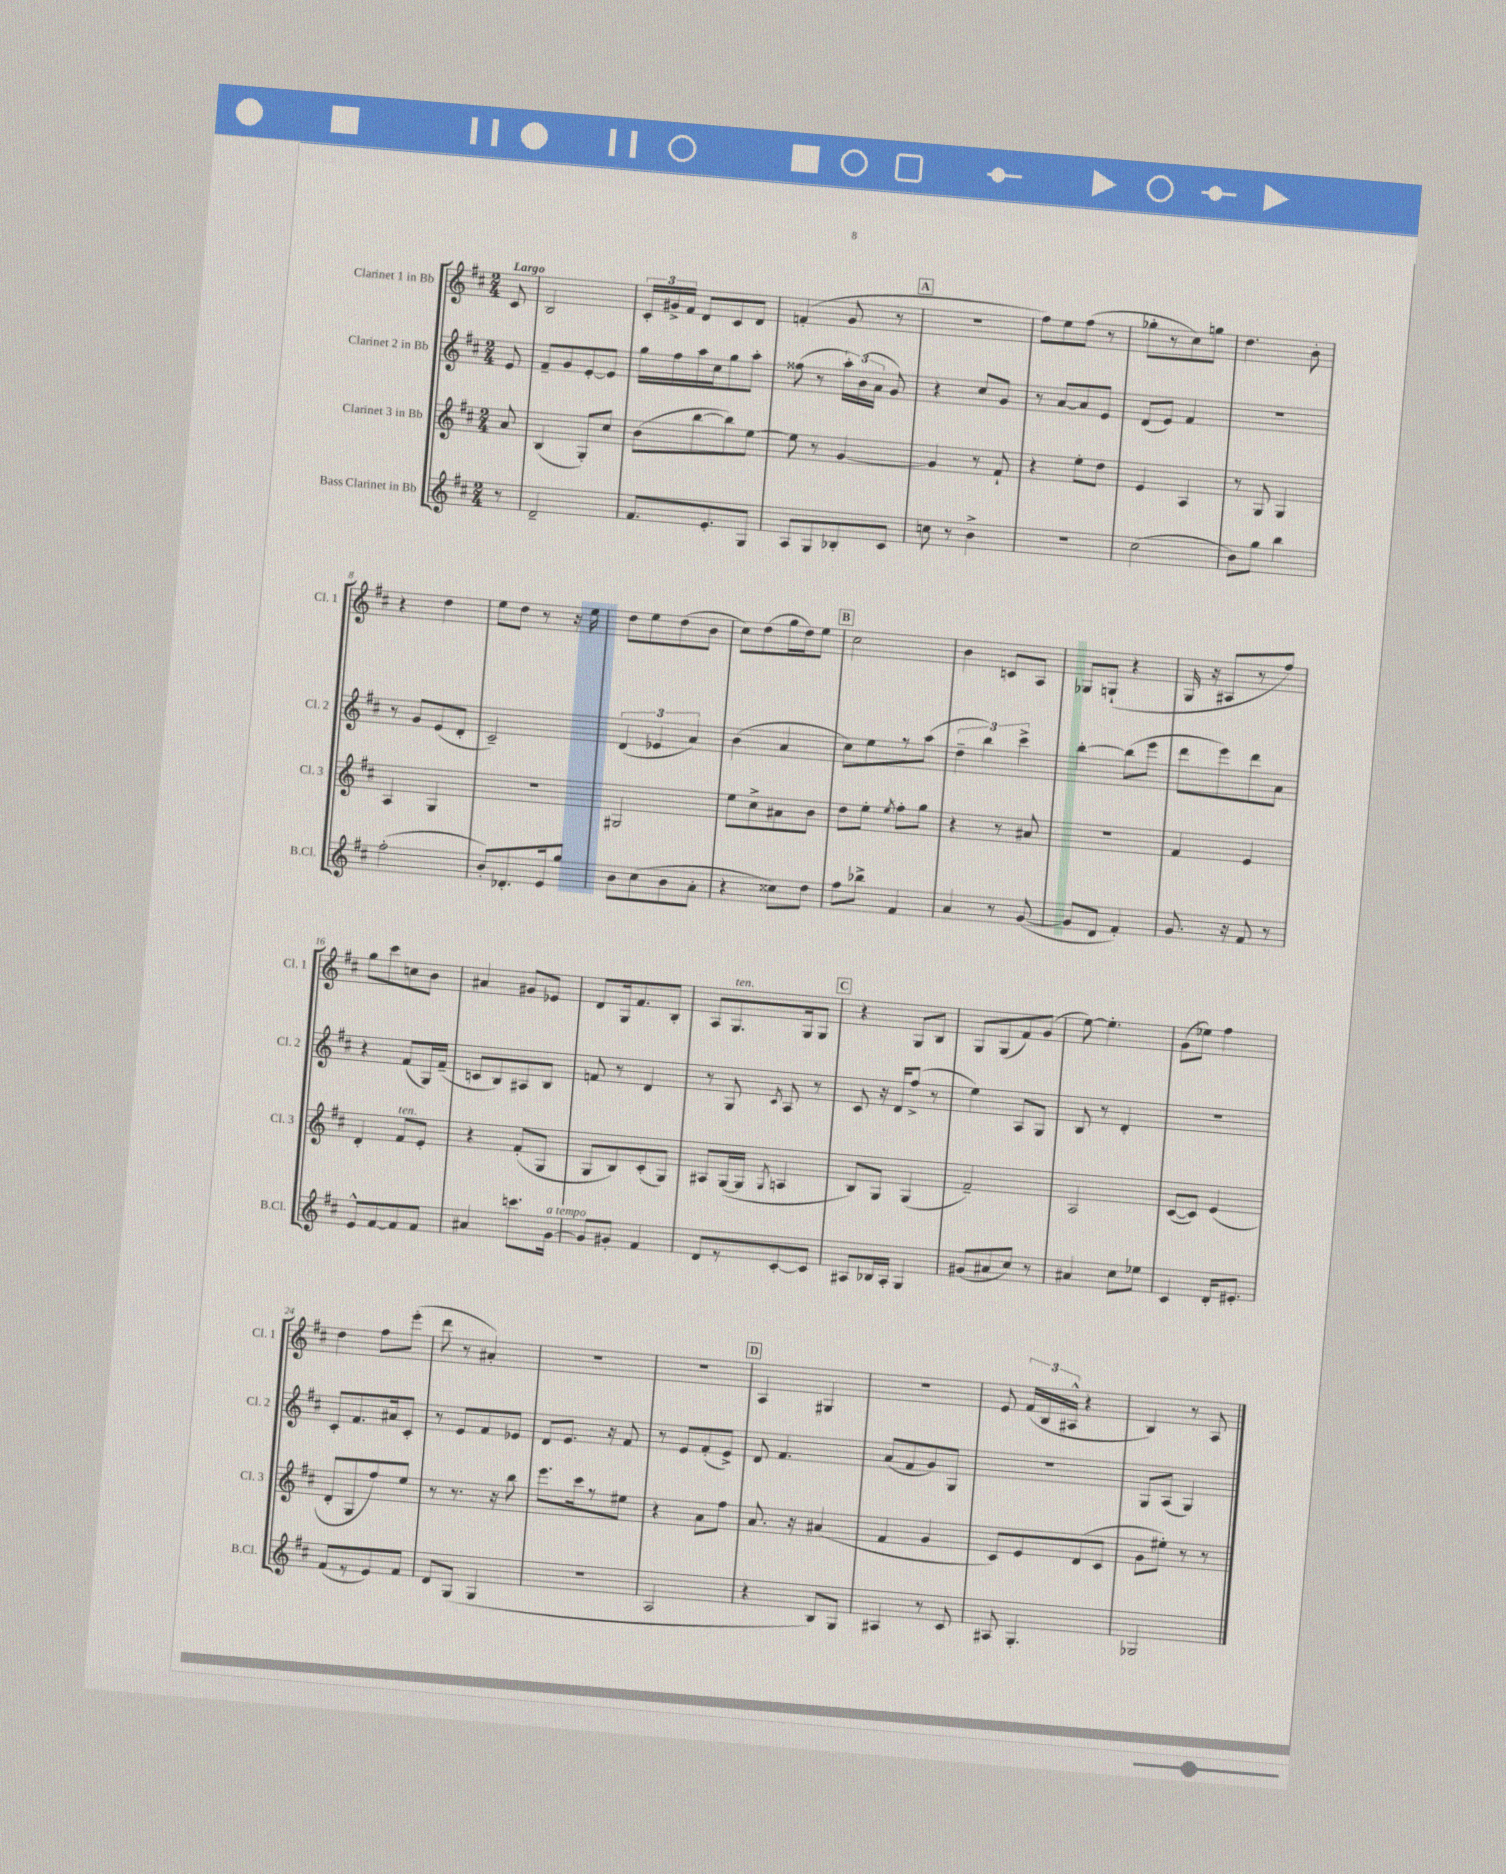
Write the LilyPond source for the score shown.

<<
\new StaffGroup <<
\new Staff = "s0" \with { instrumentName = "Clarinet 1 in Bb" shortInstrumentName = "Cl. 1" } {
    \clef treble \key d \major \numericTimeSignature \time 2/4 \partial 8 \tempo "Largo"
    \autoBeamOff cis'8 |
    b2 |
    \tuplet 3/2 { cis'16[-. gis'16-> fis'16] } d'8[ cis'8 d'8] |
    f'4-.( g'8 r8 |
    \mark \markup { \box "A" } R2 |
    fis''8[) e''8 fis''8]( r8 |
    ges''8[-. r8 cis''8) g''8] |
    d''4. b'8-. |
    r4 d''4 |
    e''8[ d''8] r8 r16 e''16 |
    d''8[ e''8 d''8( b'8] |
    cis''8[) d''8( g''16 d''16) e''8] |
    \mark \markup { \box "B" } cis''2 |
    b'4 c'8[ a8] |
    ges8[ g8]-!( r4 |
    g16 r16 ais8[ r8 fis''8]) |
    g''8[ cis'''8 c''8 b'8] |
    ais'4 gis'8[ ees'8] |
    d'8[ g16 fis'8. b8]-. |
    a8[ g8.^\markup { \italic "ten." } g16 g8] |
    \mark \markup { \box "C" } r4 g8[ b8] |
    g8[ g8( fis'8) g'8]( |
    e''8~) e''4.-. |
    g'8[( ees''8]) fis''4 |
    d''4 fis''8[ e'''8]-.( |
    d'''8 r8 ais'4-.) |
    R2 |
    R2 |
    \mark \markup { \box "D" } a4 gis4 |
    r2 |
    e'8 \tuplet 3/2 { fis'16[( b16 ais16]-^ } r4 |
    b4) r8 a8 \bar "|." |
}
\new Staff = "s1" \with { instrumentName = "Clarinet 2 in Bb" shortInstrumentName = "Cl. 2" } {
    \clef treble \key d \major \numericTimeSignature \time 2/4 \partial 8
    \autoBeamOff e'8 |
    fis'8[-- g'8 e'8~-. e'8] |
    g''16[ fis''16 a''16 cis''16 g''8 a''8]-. |
    fisis''8( r8 \tuplet 3/2 { a''16[-.) b'16( a'16] } g'8) |
    \mark \markup { \box "A" } r4 cis''8[ g'8] |
    r8 a'8[~ a'8 e'8] |
    d'8[( e'8]) fis'4 |
    r2 |
    r8 g'8[ e'8( d'8]-. |
    cis'2--) |
    \tuplet 3/2 { d'4( ees'4 a'4) } |
    b'4( a'4 |
    \mark \markup { \box "B" } cis''8[) e''8 r8 a''8]( |
    \tuplet 3/2 { d''4-- b''4) cis'''4-> } |
    b''4~-. b''8[( e'''8] |
    d'''8[ e'''8) d'''8 a'8] |
    r4 fis'8[( g16) fis'16]--( |
    c'8[ b8) ais8 b8] |
    f'8 r8 d'4 |
    r8 g8 \acciaccatura { cis'8 } a8 r8 |
    \mark \markup { \box "C" } cis'8 r16 d'16[ fis''8]->( r8 |
    e''4) a8[ g8] |
    b8 r8 d'4-. |
    R2 |
    cis'8[-. fis'8. ais'16 cis'8]-. |
    r8 e'8[ fis'8 ees'8] |
    d'8[ e'8.] r16 fis'8 |
    r8 e'8[ fis'8-.( e'8]->) |
    \mark \markup { \box "D" } d'8 fis'4. |
    a'8[( fis'8 g'8) g8] |
    R2 |
    g8[ a8]( g4) \bar "|." |
}
\new Staff = "s2" \with { instrumentName = "Clarinet 3 in Bb" shortInstrumentName = "Cl. 3" } {
    \clef treble \key d \major \numericTimeSignature \time 2/4 \partial 8
    \autoBeamOff a'8 |
    b4( g8[-.) cis''8] |
    b'8[( b''8~ b''8) e''8]~ |
    e''8 r8 g'4~ |
    \mark \markup { \box "A" } g'4 r8 fis'8-! |
    r4 e''8[-. d''8] |
    e'4 a4 |
    r8 g8 g4 |
    a4 g4 |
    R2 |
    gis2 |
    e''8[ cis''8-> ais'8 b'8] |
    \mark \markup { \box "B" } d''8[ e''8]-. \acciaccatura { e''8 } fis''8[-. g''8] |
    r4 r8 ais'8 |
    r2 |
    fis'4 e'4 |
    d'4-. fis'8[^\markup { \italic "ten." } e'8]-. |
    r4 fis'8[-.( g8] |
    g8[ b8) cis'8-.( g8]) |
    ais8[ g16~( g16] \acciaccatura { g8 } a4 |
    \mark \markup { \box "C" } b8[) g8] g4( |
    fis'2--) |
    a2 |
    cis'8[~( cis'8]) e'4( |
    d'8[-. g8 fis''8) e''8] |
    r8 r8. r16 b''8 |
    e'''8.[ cis'''16 r8 eis''8] |
    r4 a'8[ fis''8] |
    \mark \markup { \box "D" } a'8. r16 ais'4( |
    fis'4 g'4 |
    cis'8[) e'8 d'8( cis'8] |
    g'8[ eis''8]-.) r8 r8 \bar "|." |
}
\new Staff = "s3" \with { instrumentName = "Bass Clarinet in Bb" shortInstrumentName = "B.Cl." } {
    \clef treble \key d \major \numericTimeSignature \time 2/4 \partial 8
    \autoBeamOff r8 |
    d'2-- |
    fis'8.[ e'8.-. g8] |
    a8[ g8 bes8-. cis'8] |
    \mark \markup { \box "A" } c''8 r8 b'4-> |
    r2 |
    cis''2( |
    b'8[) g''8] b''4 |
    fis''2-.( |
    b'8[-.) des'8.-. e'16 g''8] |
    b'8[ cis''8( b'8 a'8]-. |
    r4 cisis''8[) d''8] |
    \mark \markup { \box "B" } fis''8[ bes''8]-> fis'4 |
    a'4 r8 g'8~( |
    g'8[ d'8] fis'4-.) |
    g'8. r16 fis'8 r8 |
    e'8[-^ fis'8~ fis'8 fis'8] |
    ais'4 c'''8.[ g'16]~^\markup { \italic "a tempo" } |
    g'8[ gis'8]-. fis'4 |
    d'8[ r8 cis'8~-. cis'8] |
    \mark \markup { \box "C" } ais8[ bes16 ais16]-. g4 |
    gis'8[( ais'8 cis''8]) r8 |
    ais'4 cis''8[ ees''8] |
    cis'4 d'16[-. eis'8.]-. |
    fis'8[( r8 e'8) fis'8] |
    d'8[ g8]( g4 |
    R2 |
    a2 |
    \mark \markup { \box "D" } r4 b8[) g8] |
    ais4 r8 cis'8 |
    ais8 g4.-. |
    ges2 \bar "|." |
}
>>
>>
